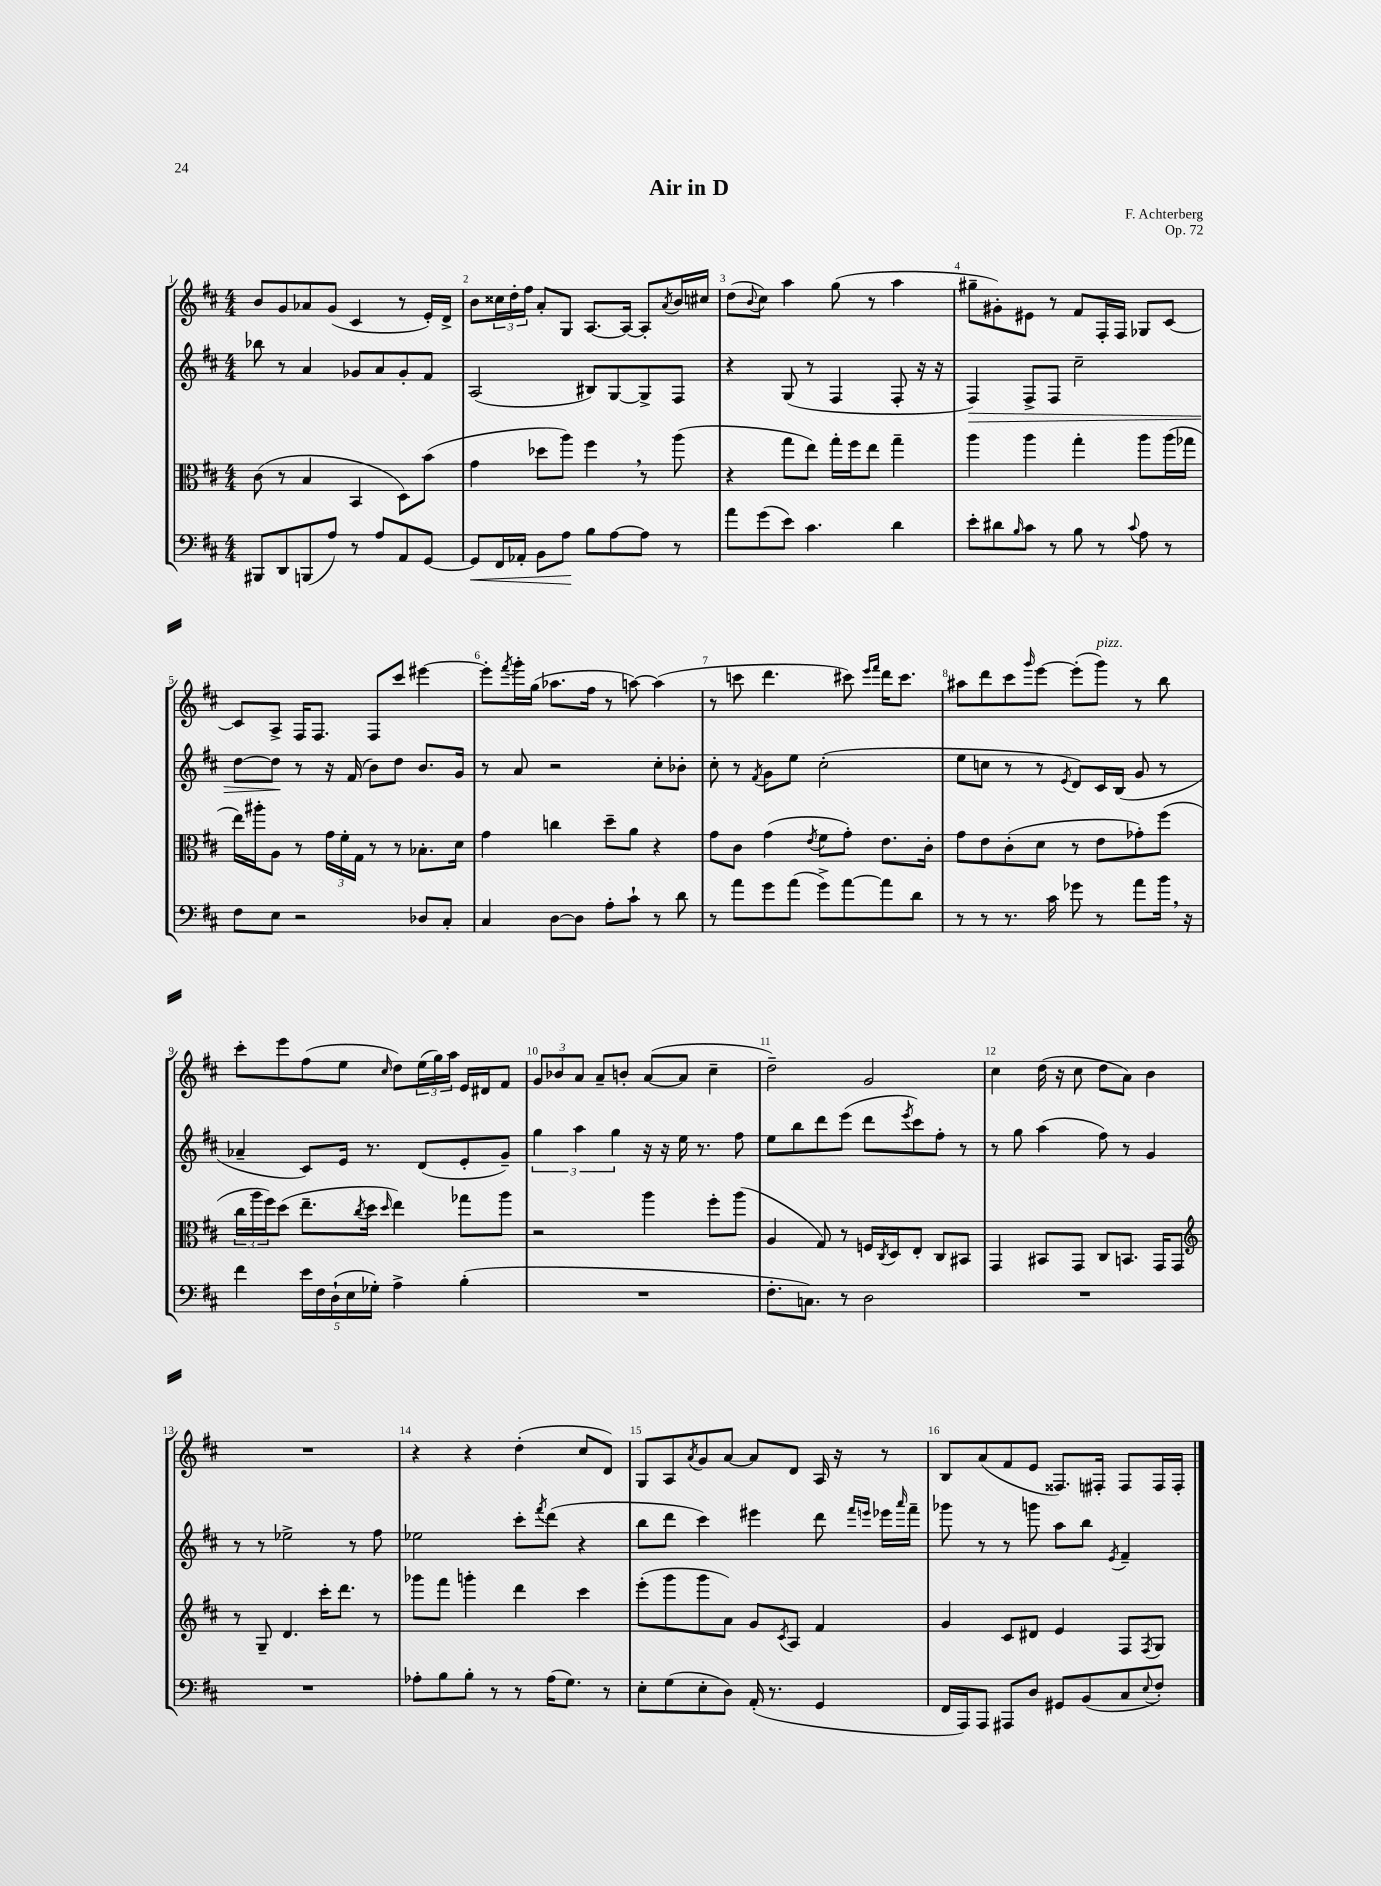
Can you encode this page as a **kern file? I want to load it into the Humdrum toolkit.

**kern	**kern	**kern	**kern
*staff4	*staff3	*staff2	*staff1
*clefF4	*clefC3	*clefG2	*clefG2
*k[f#c#]	*k[f#c#]	*k[f#c#]	*k[f#c#]
*M4/4	*M4/4	*M4/4	*M4/4
8BBB#/L	(8c#\	8bb-\	8b/L
8DD/	8r	8r	8g/
(8BBB/	4B/	4a/	8a-/
8A/J)	.	.	(8g/J
8r	4BB/	8g-/L	4c#/
8A/L	.	8a/	.
8AA/	8D\L)	8g-'/	8r
[8GG/J	(8b\J	8f#/J	16e'/LL)
.	.	.	16d^/JJ
=	=	=	=
8GG/]L	4g\	(2A/	8b\L
16FF#/L	.	.	24cc##\L
.	.	.	24dd'\
16AA-'/JJ	.	.	.
.	.	.	24ff#\JJ
8BB\L	8dd-\L	.	8a'/L
8A\J	8aa\J)	.	8G/J
8B\L	4ff#\	8B#/L)	[8.A/L
[8A\	.	[8G/	.
.	.	.	16A/_Jk
8A\]J	8r	8G^/]	8A'/]L
.	.	.	8qa/
8r	(8aa\	8F#/J	16b/L
.	.	.	16cc#/JJ
=	=	=	=
8a\L	4r	4r	(8dd\L
.	.	.	8qqb/
(8g\	.	.	8cc#\J)
8e\J)	8gg\L	(8G/	4aa\
4.c#\	8ee\J)	8r	.
.	16gg'\LL	4F#/	(8gg\
.	16ff#\J	.	.
.	8ee\J	.	8r
4d\	4gg~\	8F#'/	4aa\
.	.	16r	.
.	.	16r	.
=	=	=	=
8e'\L	4aa\	4F#/)	8gg#~\L
8d#\	.	.	8g#'\)
16qqB/	.	.	.
8c#\J	4aa\	8F#^/L	8e#\J
8r	.	8F#/J	8r
8B\	4gg'\	2cc#~\	8f#/L
8r	.	.	16F#'/L
.	.	.	16F#/JJ
8qqc#/	.	.	.
8A\	8aa\L	.	8G-/L
8r	(16aa\L	.	[8c#/J
.	16gg-\JJ	.	.
=	=	=	=
8F#\L	16ee\LL)	[8dd\L	8c#/]L
.	16aa#'\J	.	.
8E\J	8A\J	8dd\]J	8A^/J
2r	8r	8r	16F#/LK
.	.	.	8.F#/J
.	24g\LL	16r	.
.	24f#'\	.	.
.	.	(16f#/	.
.	24G\JJ	.	.
.	8r	8b\L)	8F#/L
.	8r	8dd\J	8ccc#/J
8D-/L	8.B-'\L	8.b/L	[4eee#\
8C#'/J	.	.	.
.	16d\Jk	16g/Jk	.
=	=	=	=
4C#/	4g\	8r	8eee#'\]L
.	.	.	8qfff#/
.	.	8a/	16ggg'\L
.	.	.	(16gg\JJ
[8D\L	4cc\	2r	8.aa-\L
8D\]J	.	.	.
.	.	.	16ff#\Jk
8A'\L	8dd~\L	.	8r
8c#`\J	8a\J	.	[8aa\)
8r	4r	8cc#'\L	(4aa\]
8d\	.	8b-'\J	.
=	=	=	=
8r	8g\L	8cc#'\	8r
8a\L	8c#\J	8r	8ccc\
.	.	8qf#/	.
8g\	(4g\	8g\L	4.ddd\
(8a\J	.	8ee\J	.
.	8qe/	.	.
8g^\L)	8f#\L	(2cc#'\	.
[8a\	8g'\J)	.	8ccc#\)
.	.	.	16qqeee/LL
.	.	.	16qqfff#/JJ
8a\]	8.e\L	.	16ddd\LK
.	.	.	8.ccc#\J
8d\J	.	.	.
.	16c#'\Jk	.	.
=	=	=	=
8r	8g\L	8ee\L	8aa#\L
8r	8e\	8cc\J	8ddd\
8.r	(8c#'\	8r	8ccc#\
.	.	.	16qqggg/
.	8d\J	8r	[8eee\J
16c#\	.	.	.
.	.	8qe/	.
8g-\	8r	8d/L)	(8eee'\]L
8r	8e\L	16c#/L	8ggg\J)
.	.	(16B/JJ	.
8a\L	8g-'\)	8g/	8r
16b\Jk	(8ff#\J	8r	8bb\
16r	.	.	.
=	=	=	=
4f#\	24cc#\LL	4a-~/	8ccc#'\L
.	24aa\	.	.
.	24ff#\J)	.	.
.	(8dd\J	.	8eee\
20e\LL	8.ee~\L	8c#/L)	(8ff#\
20F#\	.	.	.
(20D`\	.	.	.
.	.	16e/Jk	8ee\J
20E\	.	.	.
.	8qcc#/	.	.
.	16dd\Jk	8.r	.
20G-'\JJ)	.	.	.
.	16qqdd/	.	16qqcc#/
4A^\	4ee\)	.	8dd\L)
.	.	(8d/L	(24ee\L
.	.	.	24gg\)
.	.	.	24aa\JJ
(4B'\	8gg-\L	8e'/	16e/LL
.	.	.	16d#/J
.	8aa\J	8g~/J)	8f#/J
=	=	=	=
1r	2r	6gg\	12g/L
.	.	.	12b-/
.	.	6aa\	12a/J
.	.	.	8a~/L
.	.	6gg\	.
.	.	.	8b'/J
.	4aa\	16r	([8a/L
.	.	16r	.
.	.	16ee\	8a/]J
.	.	8.r	.
.	8ff#'\L	.	4cc#~\
.	(8aa\J	8ff#\	.
=	=	=	=
8.F#'\L	4A/	8ee\L	2dd~\)
.	.	8bb\	.
8.C\J)	.	.	.
.	8G/)	8ddd\	.
8r	8r	(8eee\J	.
2D\	16F/LL	8ddd\L	2g/
.	8qC#/	.	.
.	16D/J	.	.
.	.	8qeee/	.
.	8E'/J	8ccc#\)	.
.	8C#/L	8ff#'\J	.
.	8BB#/J	8r	.
=	=	=	=
1r	4GG/	8r	4cc#\
.	.	8gg\	.
.	8BB#/L	(4aa\	(16dd\
.	.	.	16r
.	8GG/J	.	8cc#\
.	8C#/L	8ff#\)	8dd\L
.	8.BB/J	8r	8a\J)
.	.	4g/	4b\
.	16GG/LK	.	.
.	8GG/J	.	.
=	=	=	=
*	*clefG2	*	*
1r	8r	8r	1r
.	8G~/	8r	.
.	4.d/	2ee-^\	.
.	16ccc#'\LK	.	.
.	8.ddd\J	.	.
.	.	8r	.
.	8r	8ff#\	.
=	=	=	=
8A-'\L	8ggg-\L	2ee-\	4r
8B\	8fff#\J	.	.
8B'\J	4ggg'\	.	4r
8r	.	.	.
8r	4ddd\	8ccc#'\L	(4dd'\
.	.	8qfff#/	.
(16A-\LK	.	(8ddd\J	.
8.G\J)	.	.	.
.	4ccc#\	4r	8cc#/L
8r	.	.	8d/J)
=	=	=	=
8E'\L	(8eee'\L	8bb\L	8G/L
(8G\	8ggg\	8ddd\J	8A/
.	.	.	8qa/
8E'\	8ggg\	4ccc#\)	8g/
8D\J)	8a\J)	.	[8a/J
(16AA'/	8g/L	4eee#\	8a/]L
8.r	.	.	.
.	8qc#/	.	.
.	8A/J	.	8d/J
4GG/	4f#/	8ddd\	16A/
.	.	.	16r
.	.	16qqfff#/LL	.
.	.	16qqeee/JJ	.
.	.	16eee-\LL	8r
.	.	16qqaaa/	.
.	.	16fff#~\JJ	.
=	=	=	=
16FF#/LL	4g/	8ggg-\	8B/L
16AAA/J)	.	.	.
8AAA/J	.	8r	(8a/
8AAA#/L	8c#/L	8r	8f#/
8D/J	8d#/J	8ggg\	8e/J
8GG#/L	4e/	8aa\L	8.F##/L)
(8BB/	.	8bb\J	.
.	.	.	16F#'/Jk
.	.	8qe/	.
8C#/	8F#/L	4f#~/	8F#/L
8qqE/	8qF#/	.	.
8F#'/J)	8G/J	.	16F#/L
.	.	.	16F#'/JJ
==	==	==	==
*-	*-	*-	*-
